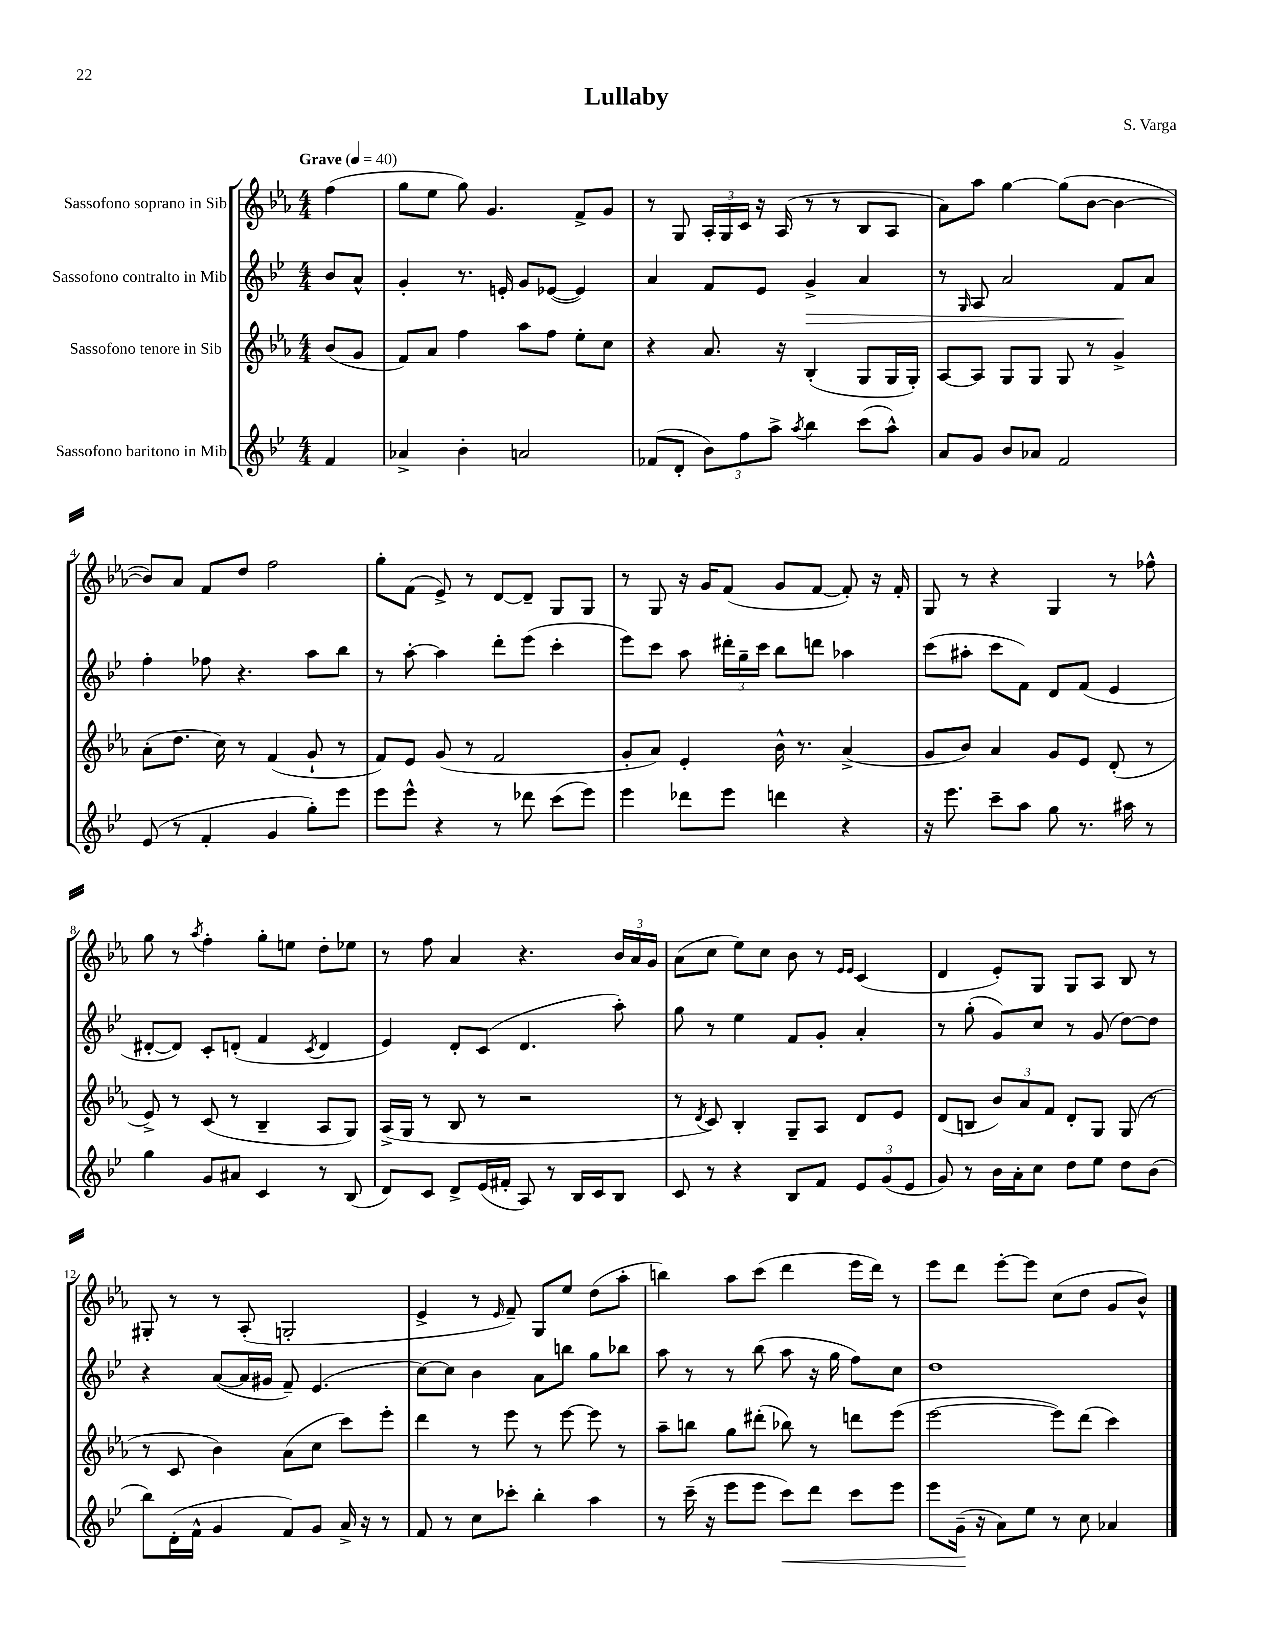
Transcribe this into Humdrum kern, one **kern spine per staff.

**kern	**kern	**kern	**kern
*staff4	*staff3	*staff2	*staff1
*clefG2	*clefG2	*clefG2	*clefG2
*k[b-e-]	*k[b-e-a-]	*k[b-e-]	*k[b-e-a-]
*M4/4	*M4/4	*M4/4	*M4/4
*MM40	*MM40	*MM40	*MM40
4f	(8b-	8b-	(4ff
.	8g	8a^^	.
=	=	=	=
4a-^	8f)	4g'	8gg
.	8a-	.	8ee-
4b-'	4ff	8.r	8gg)
.	.	.	4.g
.	.	16e'	.
2a	8aa-	8g	.
.	8ff	([8e-	.
.	8ee-'	4e-])	8f^
.	8cc	.	8g
=	=	=	=
(8f-	4r	4a	8r
8d'	.	.	8G
12b-)	8.a-	8f	24A-'
.	.	.	24G
12ff	.	.	24c
.	.	8e-	16r
12aa^	.	.	.
.	16r	.	(16A-
8qaa	.	.	.
4bb-	(4B-'	4g^	8r
.	.	.	8r
(8ccc	8G	4a	8B-
8aa^^)	16G	.	8A-
.	16G')	.	.
=	=	=	=
8a	[8A-	8r	8a-)
.	.	16qqG	.
8g	8A-]	8A	8aa-
8b-	8G	2a	[4gg
8a-	8G	.	.
2f	8G	.	(8gg]
.	8r	.	[8b-
.	4g^	8f	4b-_
.	.	8a	.
=	=	=	=
(8e-	(8a-'	4ff'	8b-])
8r	8.dd	.	8a-
4f'	.	8ff-	8f
.	16cc)	.	.
.	8r	4.r	8dd
4g	(4f	.	2ff
8gg')	8g`	8aa	.
8eee-	8r	8bb-	.
=	=	=	=
8eee-	8f)	8r	8gg'
8eee-^^	8e-	[8aa'	(8f
4r	(8g	4aa]	8e-^)
.	8r	.	8r
8r	2f	8ddd'	[8d
8ddd-	.	(8eee-	8d~]
(8ccc	.	4ccc'	8G
8eee-)	.	.	8G
=	=	=	=
4eee-	8g'	8eee-)	8r
.	8a-)	8ccc	8G
8ddd-	4e-'	8aa	16r
.	.	.	16g
8eee-	.	24ddd#'	(8f
.	.	24gg~	.
.	.	24ccc	.
4ddd	16b-^^	8bb-	8g
.	8.r	.	.
.	.	8ddd	[8f
4r	(4a-^	4aa-	8f'])
.	.	.	16r
.	.	.	16f'
=	=	=	=
16r	8g	(8ccc	8G
8.eee-	.	.	.
.	8b-)	8aa#'	8r
8ccc~	4a-	8ccc	4r
8aa	.	8f)	.
8gg	8g	8d	4G
8.r	8e-	(8f	.
.	(8d'	4e-	8r
16aa#	.	.	.
8r	8r	.	8ff-^^
=	=	=	=
4gg	8e-^)	[8d#'	8gg
.	8r	8d#])	8r
.	.	.	8qaa-
8g	(8c	8c'	4ff'
8a#	8r	(8d'	.
4c	4B-~	4f	8gg'
.	.	.	8ee
.	.	8qc	.
8r	8A-	4d	8dd'
(8B-	8G)	.	8ee-
=	=	=	=
8d)	(16A-^	4e-)	8r
.	16G	.	.
8c	8r	.	8ff
8d^	8B-	8d'	4a-
(16e-	8r	(8c	.
16f#'	.	.	.
8A)	2r	4.d	4.r
8r	.	.	.
16B-	.	.	.
16c	.	.	.
8B-	.	8aa')	24b-
.	.	.	24a-
.	.	.	24g
=	=	=	=
8c	8r	8gg	(8a-
.	8qd	.	.
8r	8c)	8r	8cc
4r	4B-'	4ee-	8ee-)
.	.	.	8cc
8B-	8G~	8f	8b-
8f	8A-	8g'	8r
.	.	.	16qqe-
.	.	.	16qqe-
12e-	8d	4a'	(4c
(12g	.	.	.
.	8e-	.	.
12e-	.	.	.
=	=	=	=
8g)	(8d	8r	4d
8r	8B	(8gg'	.
16b-	12b-)	8g)	8e-')
16a'	.	.	.
.	12a-	.	.
8cc	.	8cc	8G
.	12f	.	.
8dd	8d'	8r	8G
8ee-	8G	(8g	8A-
8dd	(8G	[8dd)	8B-
(8b-	8r	8dd]	8r
=	=	=	=
8bb-)	8r	4r	8G#'
(16d'	8c	.	8r
16f^^	.	.	.
4g	4b-)	([8a	8r
.	.	16a]	(8A-'
.	.	16g#	.
8f)	(8a-	8f~)	2G'
8g	8cc	(4.e-	.
16a^	8ccc)	.	.
16r	.	.	.
8r	8eee-'	.	.
=	=	=	=
8f	4ddd	[8cc)	4e-^
8r	.	8cc]	.
8cc	8r	4b-	8r
.	.	.	16qqe-
8ccc-'	8eee-	.	8f~)
4bb-'	8r	8a	8G
.	[8eee-	8bb	8ee-
4aa	8eee-]	8gg	(8dd
.	8r	8bb-	8aa-'
=	=	=	=
8r	8aa-~	8aa	4bb)
(16ccc~	8bb	8r	.
16r	.	.	.
8eee-	8gg	8r	8aa-
8eee-	(8ddd#'	(8bb-	(8ccc
8ccc)	8bb-)	8aa	4ddd
8ddd	8r	16r	.
.	.	16gg	.
8ccc	8ddd	8ff)	16eee-
.	.	.	16ddd)
8eee-	(8eee-	8cc	8r
=	=	=	=
8eee-	[2eee-	1dd	8eee-
(16g~	.	.	8ddd
16r	.	.	.
8a)	.	.	[8eee-'
8ee-	.	.	8eee-]
8r	8eee-])	.	(8cc
8cc	(8ddd	.	8dd
4a-	4ccc)	.	8g
.	.	.	8b-^^)
==	==	==	==
*-	*-	*-	*-
